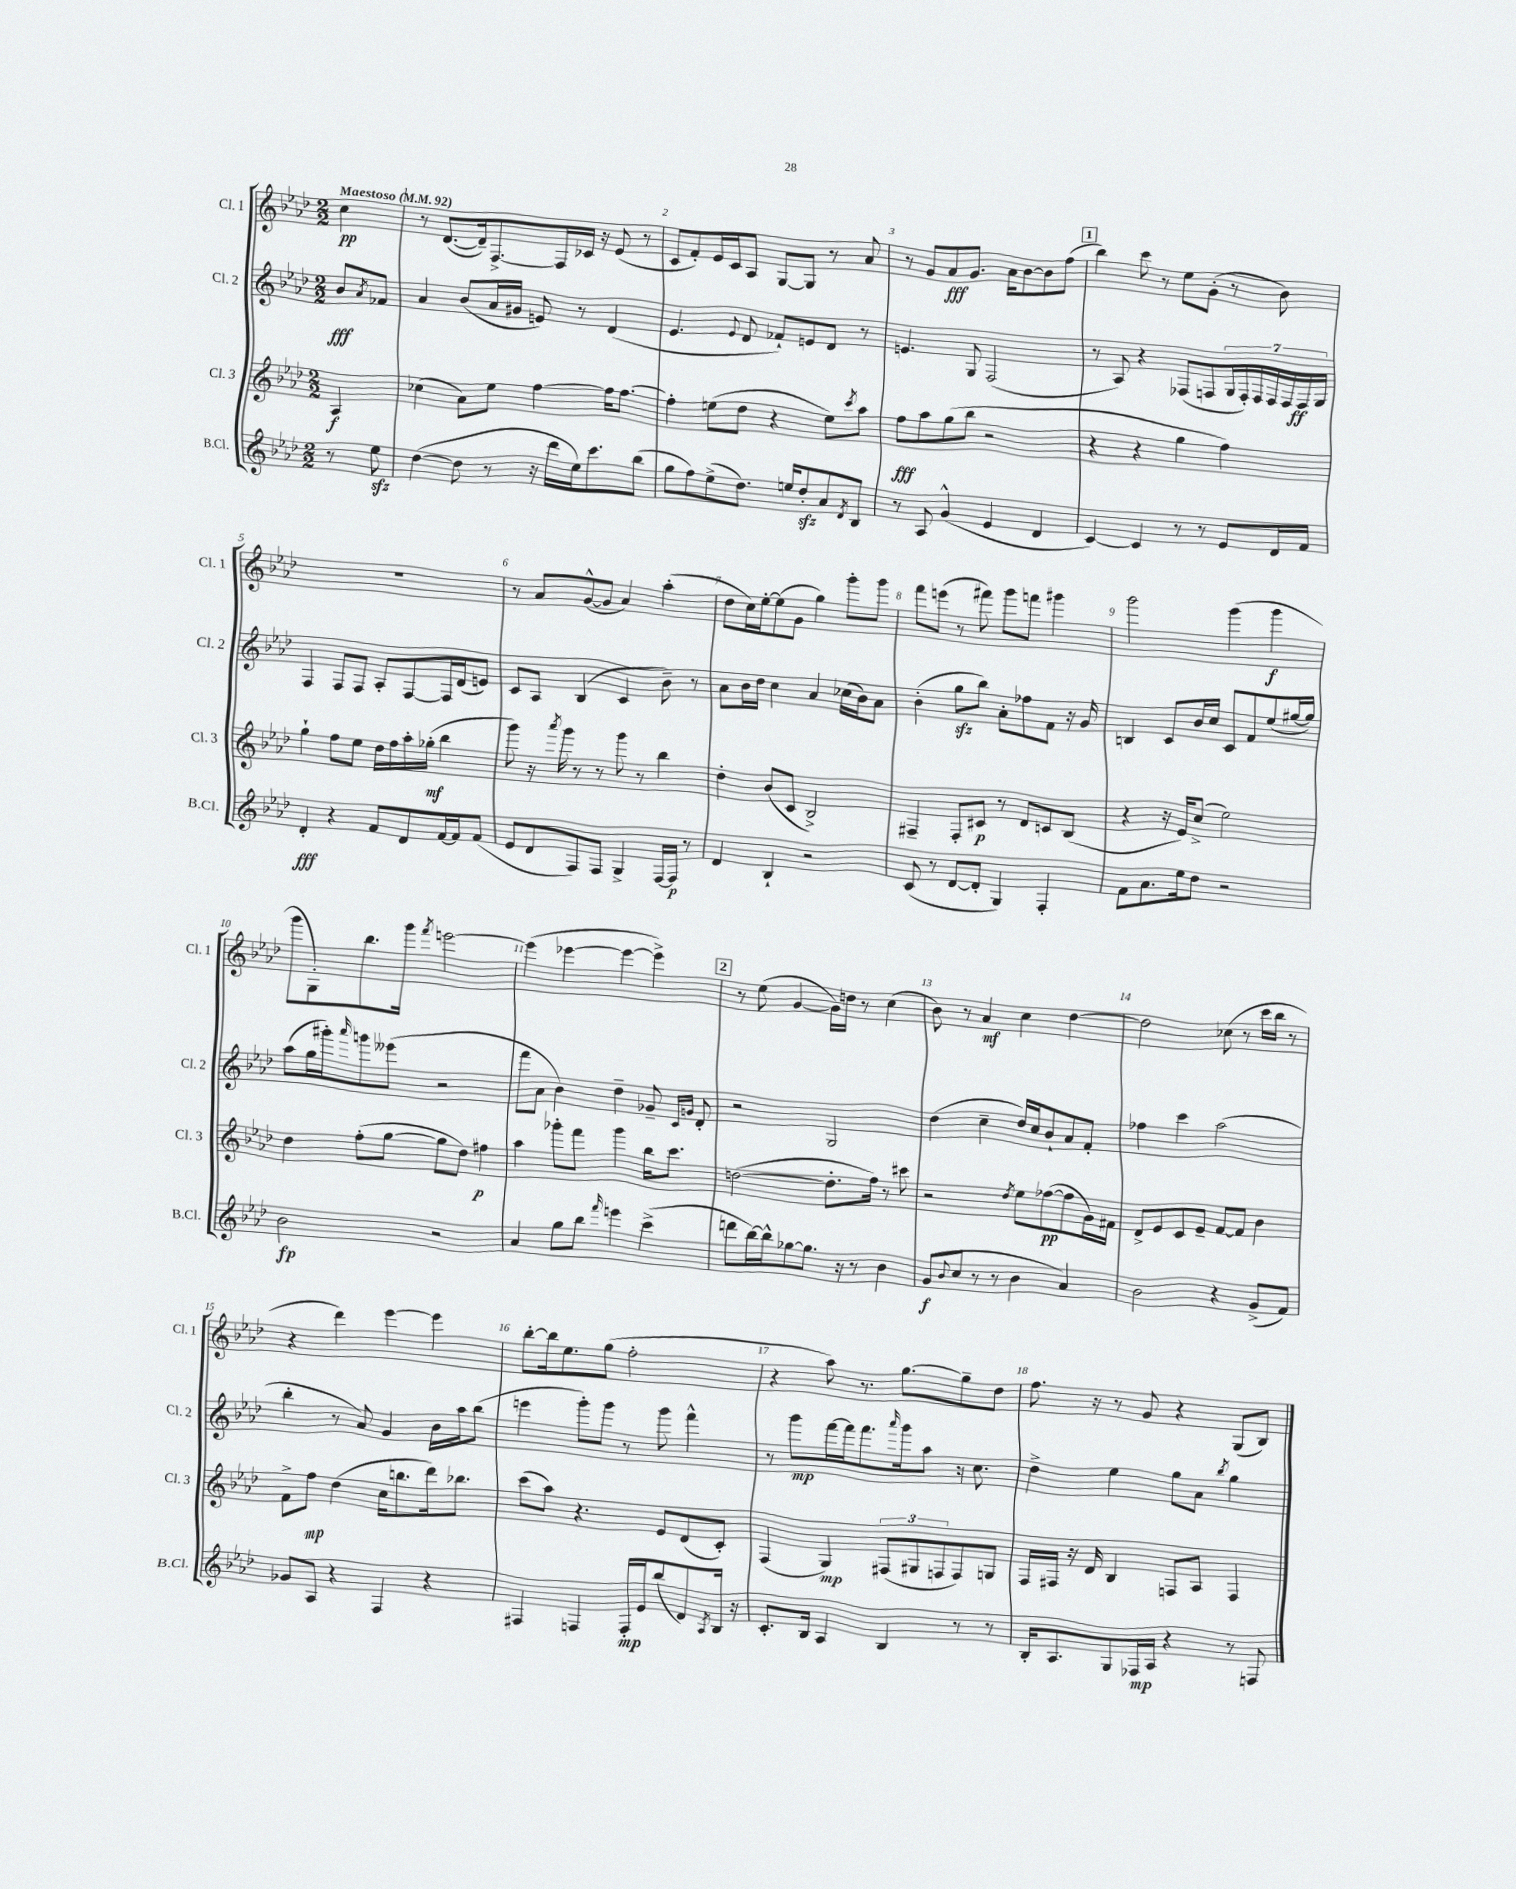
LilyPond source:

<<
\new StaffGroup <<
\new Staff = "s0" \with { instrumentName = "Cl. 1" shortInstrumentName = "Cl. 1" } {
    \clef treble \key aes \major \numericTimeSignature \time 2/2 \partial 4 \tempo "Maestoso" 4 = 92
    c''4\pp |
    r8 des'8.~( des'16--) f8.~-> f16 ces'16 r16 ees'8( r8 |
    c'8 f'8-.) ees'16 c'16 aes8 g8~ g8 r8 aes'8 |
    r8 g'8 aes'8\fff g'8. aes'16 bes'8~ bes'8 f''8( |
    \mark \markup { \box "1" } bes''4) c'''8 r8 ees''8 g'8-.( r8 bes'8) |
    R1 |
    r8 aes'8 g'8~-^( g'8 aes'4) aes''4-.( |
    des''8 c''16) ees''16~-. ees''8( g'8 g''4) g'''8-. g'''8 |
    f'''8 e'''8( r8 fis'''8) g'''8 f'''8 gis'''4 |
    g'''2 g'''4( g'''4\f |
    g'''8 g8-.) bes''8. g'''16 \acciaccatura { f'''8 } e'''2~ |
    e'''4( ees'''4~ ees'''4~ ees'''4->) |
    \mark \markup { \box "2" } r8 ees''8( g'4~ g'16) d''16 r8 c''4( |
    bes'8) r8 aes'4\mf c''4 des''4~ |
    des''2 ces''8( r8 c'''16 bes''16 r8 |
    r4 des'''4) ees'''4~ ees'''4 |
    bes''8~-. bes''16 ees''8. g''8( f''2-. |
    r4 aes''8) r8. g''8.~ g''8-- des''8 |
    f''8. r16 r8 g'8 r4 g8( bes8) \bar "|." |
}
\new Staff = "s1" \with { instrumentName = "Cl. 2" shortInstrumentName = "Cl. 2" } {
    \clef treble \key aes \major \numericTimeSignature \time 2/2 \partial 4
    bes'8\fff \acciaccatura { aes'8 } fes'8 |
    aes'4 bes'8( aes'16 gis'16 e'8) r8 des'4( |
    ees'4. \appoggiatura { ees'8 } des'8 fes'8-!) e'8 des'8 r8 |
    e'4. g8 f2( |
    \mark \markup { \box "1" } r8 aes8) r4 fes8( f8 \tuplet 7/4 { g16 f16-.) f16 f16 f16 f16\ff g16 } |
    f4 f8 f8 aes8-. f8~ f16 des'16( e'8) |
    c'8 aes8 bes4( c'4 bes'8--) r8 |
    aes'8 bes'16 des''16 c''4 aes'4 ces''16( bes'16) aes'8 |
    bes'4-.( g''8\sfz bes''8) aes'8-. fes''8 f'8 r16 g'16 |
    b4 c'8 bes'16 c''16 c'8 f'8 ees''8( gis''16~ gis''16) |
    aes''8( g''16 gis'''16-.) \grace { aes'''16 } g'''8 eeses'''8( r2 |
    f'''8 aes'8 bes'4) des''4-- ges'8-- \grace { c'16 g'16 } des'8-. |
    \mark \markup { \box "2" } r2 g2 |
    des''4( c''4-- des''16) c''16 bes'8-! aes'8 f'8-. |
    fes''4 c'''4 aes''2( |
    bes''4-. r8 aes'8) g'4 bes'16 aes''16 bes''8( |
    e'''4 g'''8-.) g'''8 r8 g'''8 f'''4-^ |
    r8 g'''8\mp f'''16~ f'''16 f'''8. \grace { aes'''16 } g'''16 aes''8 r16 c''8. |
    des''4-> ees''4 g''8 aes'8 \acciaccatura { bes''8 } g''4 \bar "|." |
}
\new Staff = "s2" \with { instrumentName = "Cl. 3" shortInstrumentName = "Cl. 3" } {
    \clef treble \key aes \major \numericTimeSignature \time 2/2 \partial 4
    aes4\f |
    ces''4( aes'8) ees''8 f''4~ f''16 f''8.~ |
    f''4-. e''8( des''8 r4 e''8) \acciaccatura { c'''8 } aes''8 |
    f''8\fff aes''8 g''8( bes''8 r2 |
    \mark \markup { \box "1" } r4 r4 g''4 f''4) |
    g''4-! f''8 ees''8 des''16 f''16 aes''16-. ges''16-.\mf( bes''4 |
    g'''8) r16 \acciaccatura { aes'''8 } g'''16 r8 r8 g'''8 r8 bes''4 |
    des''4-. bes'8( c'8 bes2->) |
    fis4-- fis8-. cis'8\p r8 des'8 c'8 bes8( |
    r4 r16 ees'16) c''8->( ees''2) |
    des''4 f''8-.( g''8~ g''8 des''8) fis''4\p |
    aes''4 ges'''8-. f'''8 ges'''4 bes''16 c'''8. |
    \mark \markup { \box "2" } d''2~( d''8.-. f''16) r8 cis'''8 |
    r2 \acciaccatura { des''8 } ees''8 fes''8~\pp( fes''8 g'16) fis'16 |
    des'8-> ees'8 c'8 ees'8-- f'8~ f'8 bes'4 |
    f'8-> f''8\mp des''4( c''16 b''8. des'''16) bes''8. |
    c'''8( aes''8) r4. ees'8 des'8( c'8-.) |
    f4( g4\mp) \tuplet 3/2 { fis8( gis8 f8 } f8) g8 |
    f16 fis16 r16 des'16 bes4 f8 aes8 f4 \bar "|." |
}
\new Staff = "s3" \with { instrumentName = "B.Cl." shortInstrumentName = "B.Cl." } {
    \clef treble \key aes \major \numericTimeSignature \time 2/2 \partial 4
    r8 ees''8\sfz |
    des''4~( des''8 r8 r16 des'''16 ees''16) c'''8. bes''8( |
    g''8 f''8) ees''8->( des''8.) e''16 des''8-.\sfz aes'8 \acciaccatura { des'8 } bes8 |
    r8 aes8 g'4-^( ees'4 des'4 |
    \mark \markup { \box "1" } c'4~) c'4 r8 r8 ees'8 des'16 f'16 |
    des'4-.\fff r4 f'8 des'8 f'16~ f'16 f'8( |
    ees'8 des'8 f8) f8 g4-> f16~ f16\p r8 |
    des'4 bes4-! r2 |
    c'8( r8 des'8~ des'8-. g4) f4-. |
    f'8 aes'8. ees''16 des''8 r2 |
    bes'2\fp r2 |
    aes'4 g''8 bes''8 \grace { f'''16 } e'''4 c'''4->( |
    \mark \markup { \box "2" } d'''8 bes''16~) bes''16-^ ges''8~ ges''8. r16 r8 bes'4 |
    g'8\f( \appoggiatura { bes'8 } c''8 r8 r8 bes'4 aes'4) |
    bes'2 r4 g'8->( f'8) |
    ges'8 aes8 r4 f4 r4 |
    fis4 f4 f16-.\mp ees'16 bes''8( des'8) \acciaccatura { aes8 } bes16 r16 |
    c'8.-. bes16 aes4 bes4 r8 r8 |
    bes16-. aes8. g8 fes16\mp aes16 r4 r8 f8 \bar "|." |
}
>>
>>
\layout { \context { \Score \override BarNumber.break-visibility = ##(#f #t #t) barNumberVisibility = #all-bar-numbers-visible } }
